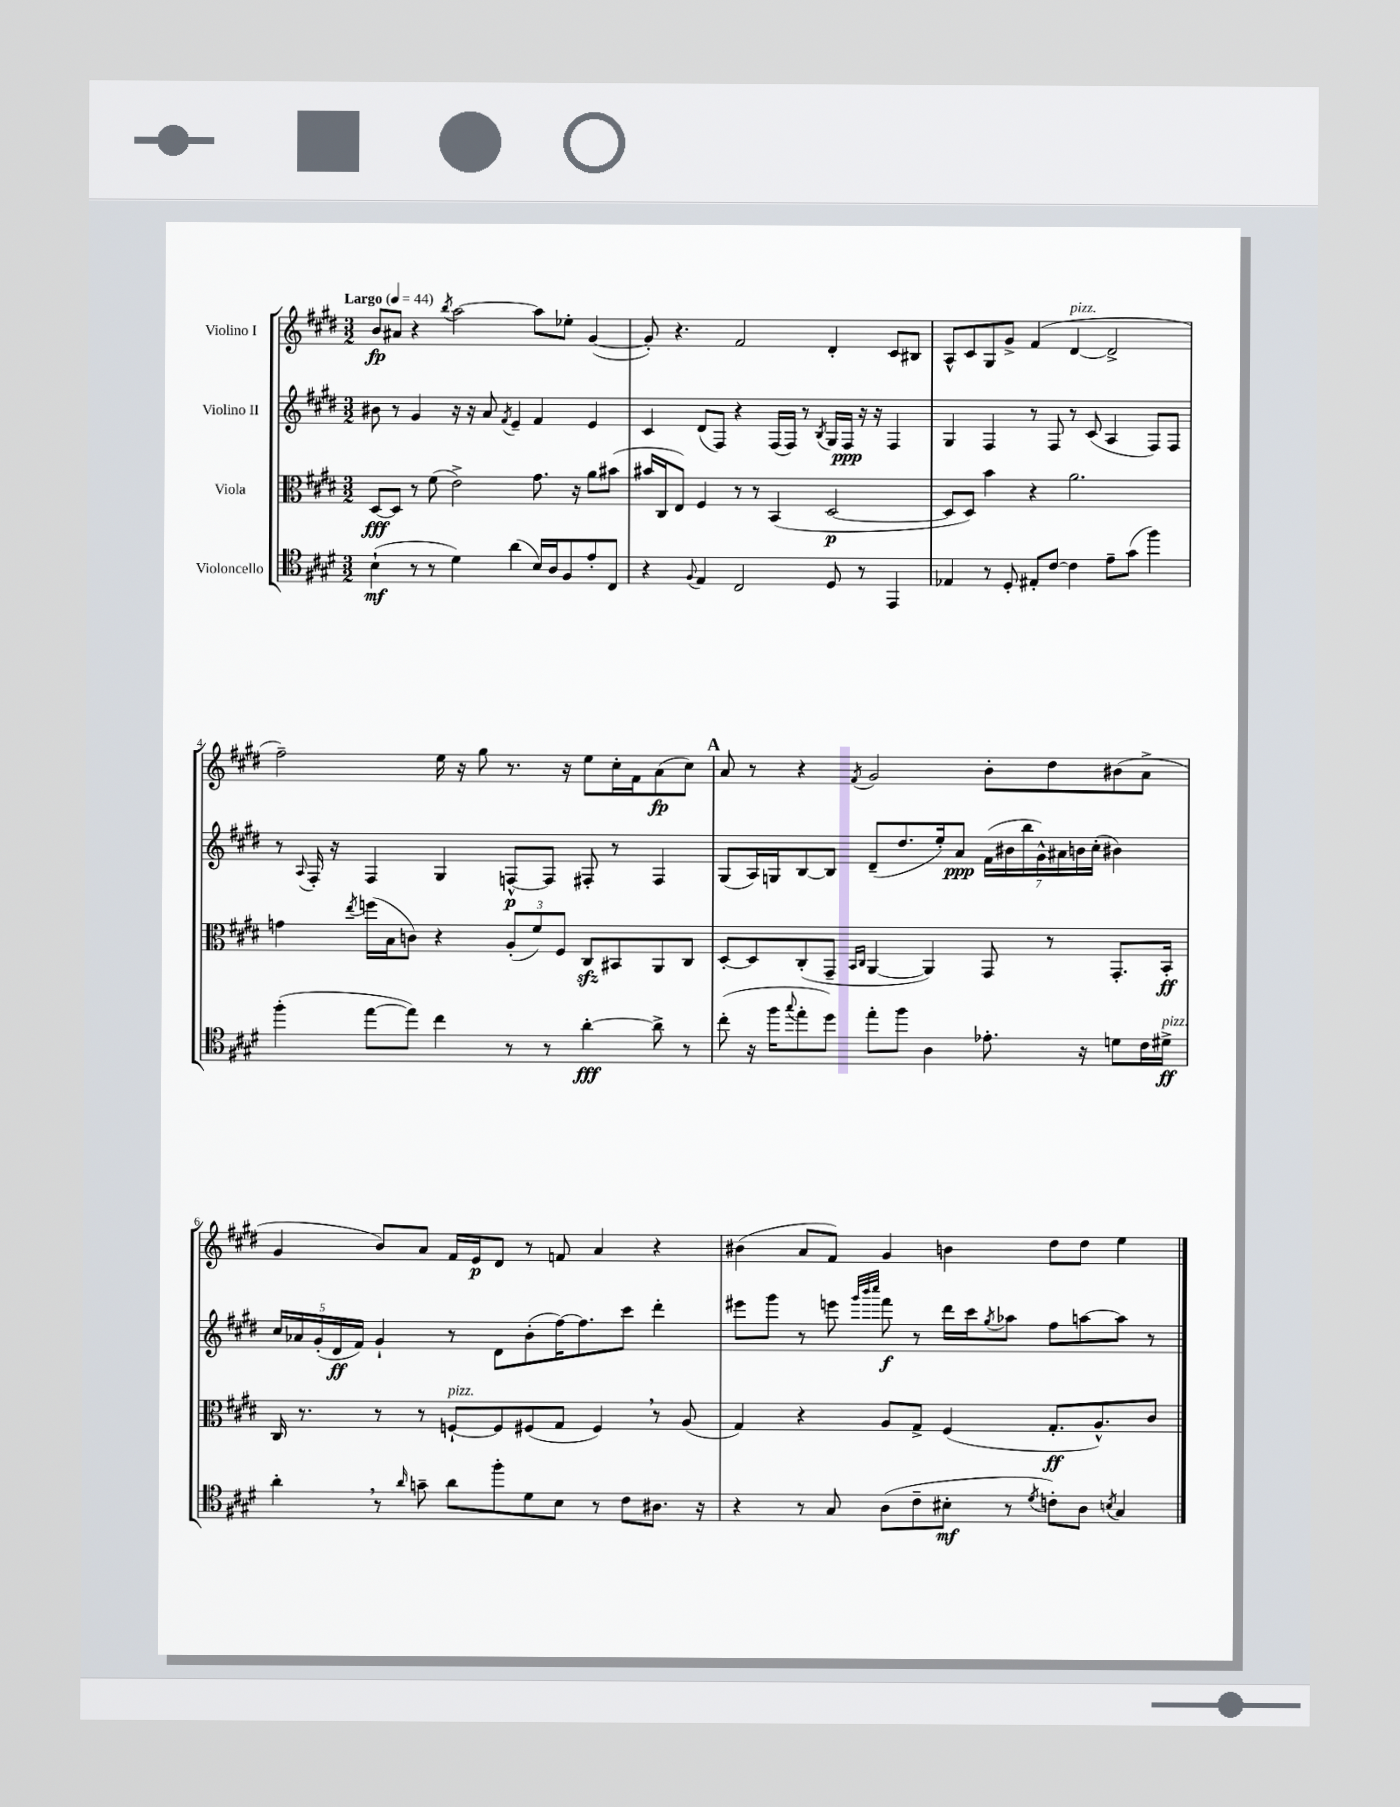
<<
\new StaffGroup <<
\new Staff = "s0" \with { instrumentName = "Violino I" } {
    \clef treble \key e \major \numericTimeSignature \time 3/2 \tempo "Largo" 4 = 44
    b'8\fp ais'8 r4 \acciaccatura { b''8 } a''2~ a''8 ees''8-. gis'4~( |
    gis'8-.) r4. fis'2 dis'4-. cis'8 bis8 |
    a8-^ cis'8 gis8 gis'8-> fis'4( dis'4~^\markup { \italic "pizz." } dis'2-> |
    fis''2--) e''16 r16 gis''8 r8. r16 e''8 cis''16-. fis'16 a'8\fp( cis''8) |
    \mark \markup { \bold "A" } a'8 r8 r4 \acciaccatura { fis'8 } gis'2 b'8-. dis''8 bis'8( a'8-> |
    gis'4 b'8) a'8 fis'16 e'16\p dis'8 r8 f'8 a'4 r4 |
    bis'4( a'8 fis'8) gis'4 b'4 dis''8 dis''8 e''4 \bar "|." |
}
\new Staff = "s1" \with { instrumentName = "Violino II" } {
    \clef treble \key e \major \numericTimeSignature \time 3/2
    bis'8 r8 gis'4 r16 r16 a'8 \acciaccatura { fis'8 } e'4-- fis'4 e'4 |
    cis'4 dis'8( fis8) r4 fis16( fis16) r8 \acciaccatura { b8 } gis16 fis16\ppp r16 r16 fis4 |
    gis4 fis4 r8 fis8 r8 cis'8( a4 fis8) fis8 |
    r8 \appoggiatura { a8 } fis16-. r16 fis4 gis4 f8~-^\p f8 fis8-. r8 fis4 |
    \mark \markup { \bold "A" } gis8( a16) g16 b8~ b8 dis'8--( dis''8. e''16-.) a'8\ppp \tuplet 7/4 { fis'16( bis'16 b''16 gis'16-^) ais'16 b'16 cis''16-.( } bis'4) |
    \tuplet 5/4 { cis''16 aes'16 gis'16-.( dis'16\ff fis'16) } gis'4-! r8 dis'8 b'8-.( fis''16~) fis''8. cis'''8 dis'''4-. |
    eis'''8 gis'''8 r8 e'''8 \grace { gis'''32 b'''32 cis''''32 } fis'''8\f r8 dis'''16 cis'''16 \acciaccatura { gis''8 } aes''8 fis''8 a''8~ a''8 r8 \bar "|." |
}
\new Staff = "s2" \with { instrumentName = "Viola" } {
    \clef alto \key e \major \numericTimeSignature \time 3/2
    dis8~\fff dis8 r8 fis'8( e'2->) gis'8. r16 a'8 bis'8( |
    bis'16 cis16 e8) fis4 r8 r8 b,4( dis2~\p |
    dis8 dis8) b'4 r4 a'2. |
    g'4 \acciaccatura { e''8 } f''16( b16 c'8) r4 \tuplet 3/2 { a8-.( fis'8) fis8 } cis8\sfz bis,8 a,8 cis8 |
    \mark \markup { \bold "A" } dis8~-. dis8 cis8-.( gis,8-- \grace { b,16 cis16 } a,4~ a,4) gis,8 r8 gis,8.-. b,16-.\ff |
    cis16 r8. r8 r8 f8~-!^\markup { \italic "pizz." } f8 fis8( gis8 fis4) \breathe r8 a8( |
    gis4) r4 a8 gis8-> fis4( gis8.-.\ff a8.-^) cis'8 \bar "|." |
}
\new Staff = "s3" \with { instrumentName = "Violoncello" } {
    \clef tenor \key e \major \numericTimeSignature \time 3/2
    b4-!\mf( r8 r8 dis'4) a'4( b16) a16 fis8 e'8-. cis8 |
    r4 \appoggiatura { fis8 } e4 cis2 dis8 r8 e,4 |
    ees4 r8 dis8-. eis8-. cis'8~ cis'4 e'8-- gis'8( fis''4) |
    fis''4-.( e''8~ e''8) cis''4 r8 r8 a'4~-.\fff a'8-> r8 |
    \mark \markup { \bold "A" } cis''8-.( r16 fis''16 \appoggiatura { gis''8 } e''8-. dis''8) e''8-. fis''8 a4 ees'8.-. r16 d'8 cis'16 dis'16->\ff^\markup { \italic "pizz." } |
    a'4-. \breathe r8 \grace { a'16 } g'8-- a'8 fis''8-. dis'8 b8 r8 cis'8 ais8. r16 |
    r4 r8 gis8 a8( cis'8-- bis8-.\mf r8 \acciaccatura { dis'8 } c'8-.) a8 \acciaccatura { b8 } gis4 \bar "|." |
}
>>
>>
